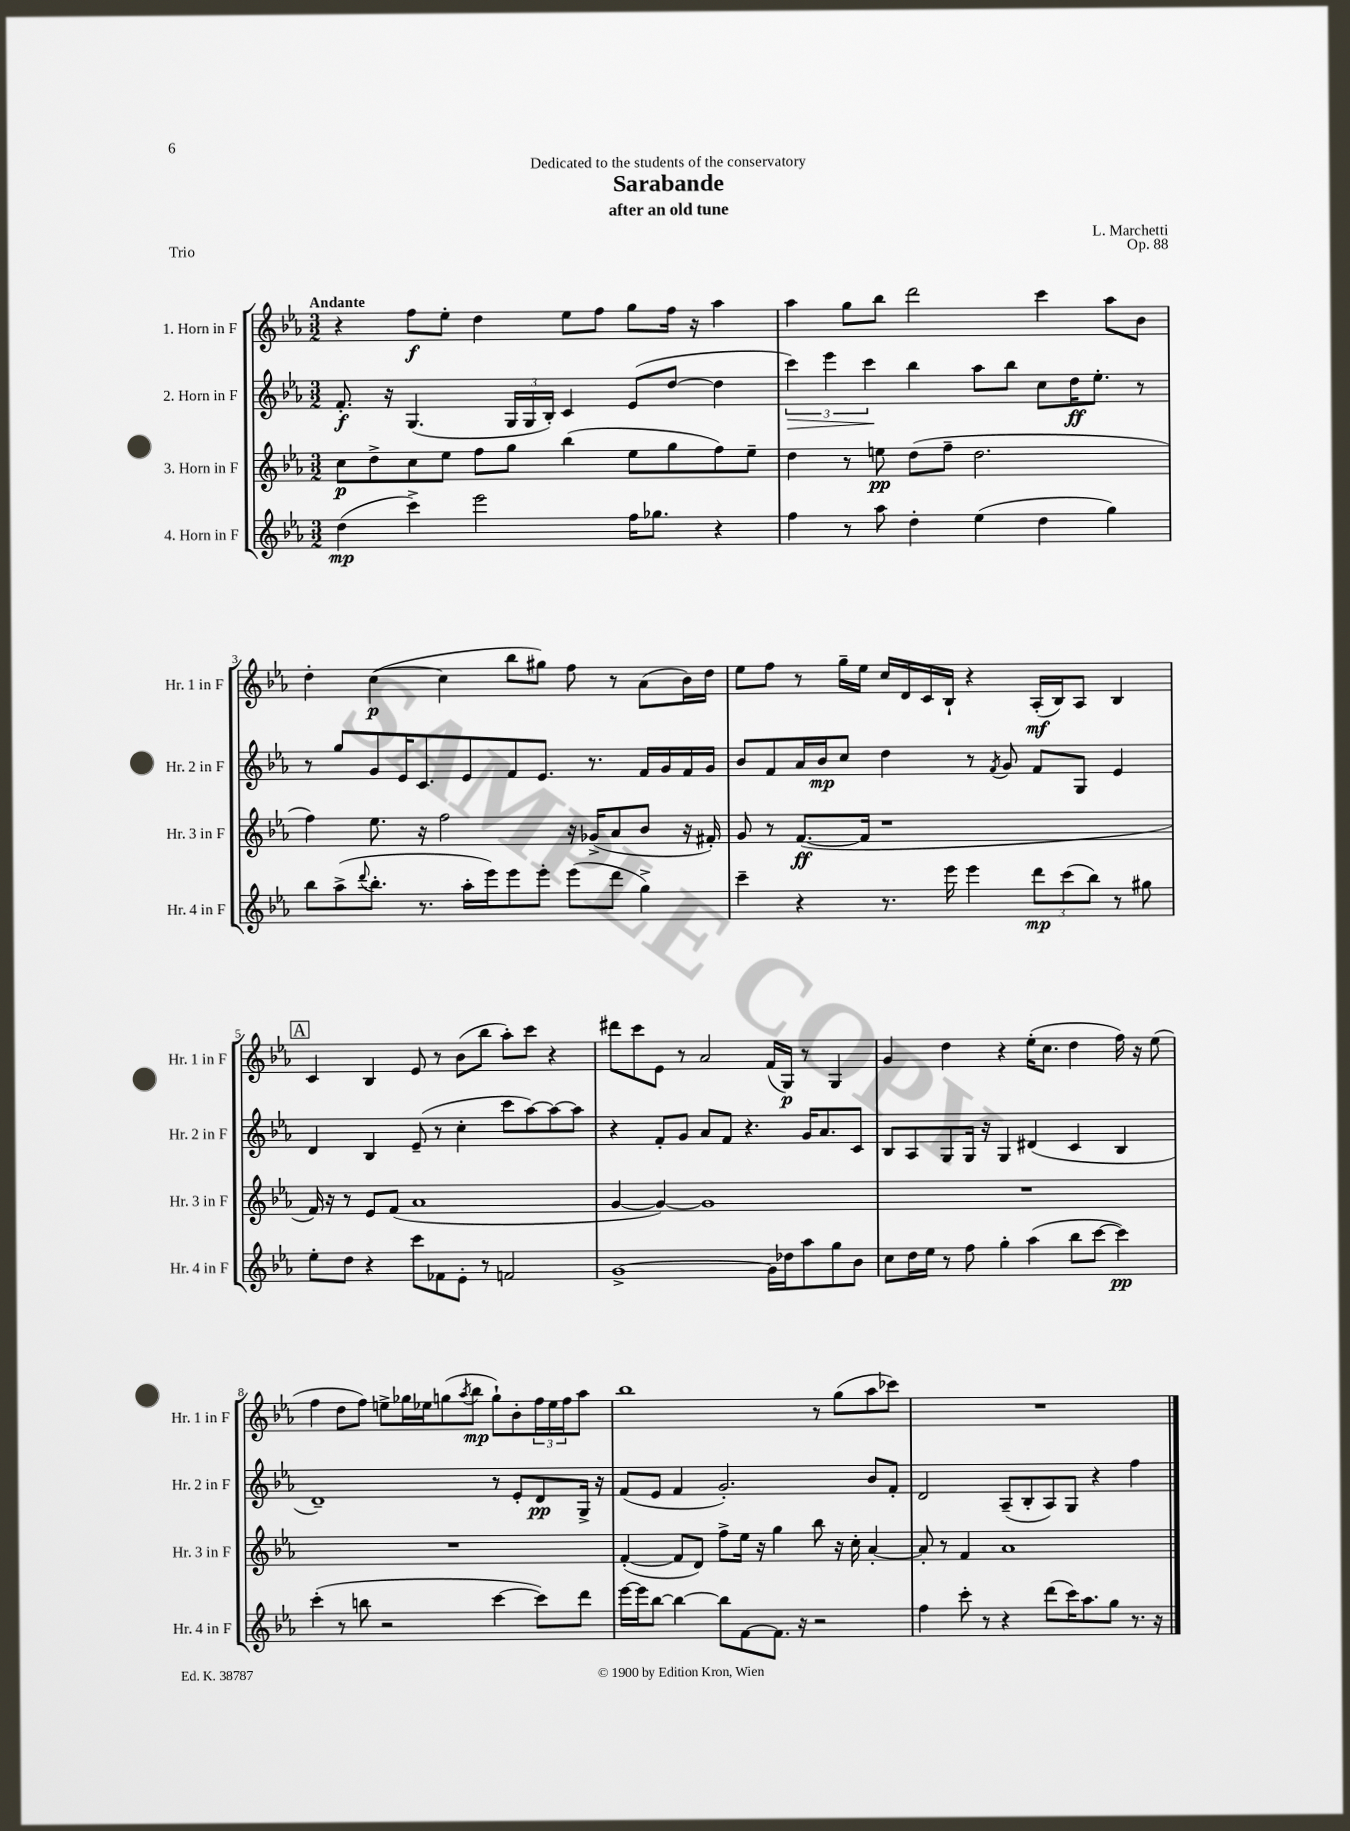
\header { title = "Sarabande" composer = "L. Marchetti" subtitle = "after an old tune" dedication = "Dedicated to the students of the conservatory" opus = "Op. 88" piece = "Trio" }
<<
\new StaffGroup <<
\new Staff = "s0" \with { instrumentName = "1. Horn in F" shortInstrumentName = "Hr. 1 in F" } {
    \clef treble \key ees \major \numericTimeSignature \time 3/2 \tempo "Andante"
    r4 f''8\f ees''8-. d''4 ees''8 f''8 g''8 f''16 r16 aes''4 |
    aes''4 g''8 bes''8 d'''2 c'''4 aes''8 bes'8 |
    d''4-. c''4~\p( c''4 bes''8 gis''8) f''8 r8 aes'8( bes'16) d''16 |
    ees''8 f''8 r8 g''16-- ees''16 c''16 d'16 c'16 bes16-! r4 aes16-.\mf( bes16) aes8 bes4 |
    \mark \markup { \box "A" } c'4 bes4 ees'8 r8 bes'8( bes''8 aes''8-.) c'''8 r4 |
    dis'''8 c'''8 ees'8 r8 aes'2 f'16( g16\p) r8 g4 |
    g'4 d''4 r4 ees''16-.( c''8. d''4 f''16) r16 ees''8( |
    f''4 d''8 f''8) e''8-> ges''16 ees''16 g''8( \acciaccatura { aes''8 } bes''8\mp g''8-!) bes'8-. \tuplet 3/2 { f''16 ees''16 f''16 } aes''8 |
    bes''1 r8 g''8( aes''8 ces'''8) |
    R1. \bar "|." |
}
\new Staff = "s1" \with { instrumentName = "2. Horn in F" shortInstrumentName = "Hr. 2 in F" } {
    \clef treble \key ees \major \numericTimeSignature \time 3/2
    f'8.-.\f r16 g4.( \tuplet 3/2 { g16 g16 bes16-.) } c'4 ees'8( d''8~ d''4 |
    \tuplet 3/2 { c'''4\>) ees'''4 c'''4\! } bes''4 aes''8 bes''8 c''8 d''16\ff ees''8.-. r8 |
    r8 g''8 g'8 ees'16 c'8. ees'8 f'8 ees'8. r8. f'16 g'16 f'16 g'16 |
    bes'8 f'8 aes'16 bes'16\mp c''8 d''4 r8 \acciaccatura { f'8 } g'8 f'8 g8 ees'4 |
    \mark \markup { \box "A" } d'4 bes4 ees'8--( r8 c''4-. c'''8 aes''8~) aes''8~ aes''8 |
    r4 f'8-. g'8 aes'8 f'8 r4. g'16 aes'8. c'8 |
    bes8 aes8 g8 g16 r16 g4 dis'4( c'4 bes4 |
    d'1--) r8 ees'8-. d'8\pp g16-> r16 |
    f'8( ees'8 f'4 g'2.-.) bes'8 f'8-. |
    d'2 aes8--( bes8-. aes8) g8 r4 f''4 \bar "|." |
}
\new Staff = "s2" \with { instrumentName = "3. Horn in F" shortInstrumentName = "Hr. 3 in F" } {
    \clef treble \key ees \major \numericTimeSignature \time 3/2
    c''8\p d''8-> c''8 ees''8 f''8 g''8 bes''4( ees''8 g''8 f''8) ees''8-- |
    d''4 r8 e''8\pp d''8( f''8-- d''2. |
    f''4) ees''8. r16 f''2 r16 ges'16->( aes'8 bes'8 r16 fis'16-.) |
    g'8 r8 f'8.~\ff( f'16 r1 |
    \mark \markup { \box "A" } f'16) r16 r8 ees'8 f'8( aes'1 |
    g'4~ g'4~) g'1 |
    R1. |
    R1. |
    f'4~-.( f'8 d'8) f''8-> ees''16 r16 g''4 bes''8 r16 c''16-. aes'4~-. |
    aes'8-. r8 f'4 aes'1 \bar "|." |
}
\new Staff = "s3" \with { instrumentName = "4. Horn in F" shortInstrumentName = "Hr. 4 in F" } {
    \clef treble \key ees \major \numericTimeSignature \time 3/2
    d''4\mp( c'''4->) ees'''2 f''16 ges''8. r4 |
    f''4 r8 aes''8 d''4-. ees''4( d''4 g''4) |
    bes''8 aes''8->( \appoggiatura { d'''8 } bes''8.-. r8. aes''16-. ees'''16) ees'''8 ees'''8-. ees'''8( d'''8 g''4->) |
    c'''4-- r4 r8. ees'''16 ees'''4 \tuplet 3/2 { d'''8\mp c'''8( bes''8) } r8 gis''8 |
    \mark \markup { \box "A" } ees''8-. d''8 r4 c'''8 fes'8 ees'8-. r8 f'2 |
    g'1~-> g'16 des''16 aes''8 g''8 bes'8 |
    c''8 d''16 ees''16 r8 f''8 g''4-. aes''4( bes''8 c'''8~ c'''4\pp) |
    c'''4-.( r8 b''8 r2 c'''4~ c'''8) d'''8 |
    ees'''16~ ees'''16 bes''8~ bes''4~ bes''8 f'8~ f'8. r16 r2 |
    f''4 c'''8-. r8 r4 d'''8( c'''16) aes''8. g''8 r8. r16 \bar "|." |
}
>>
>>
